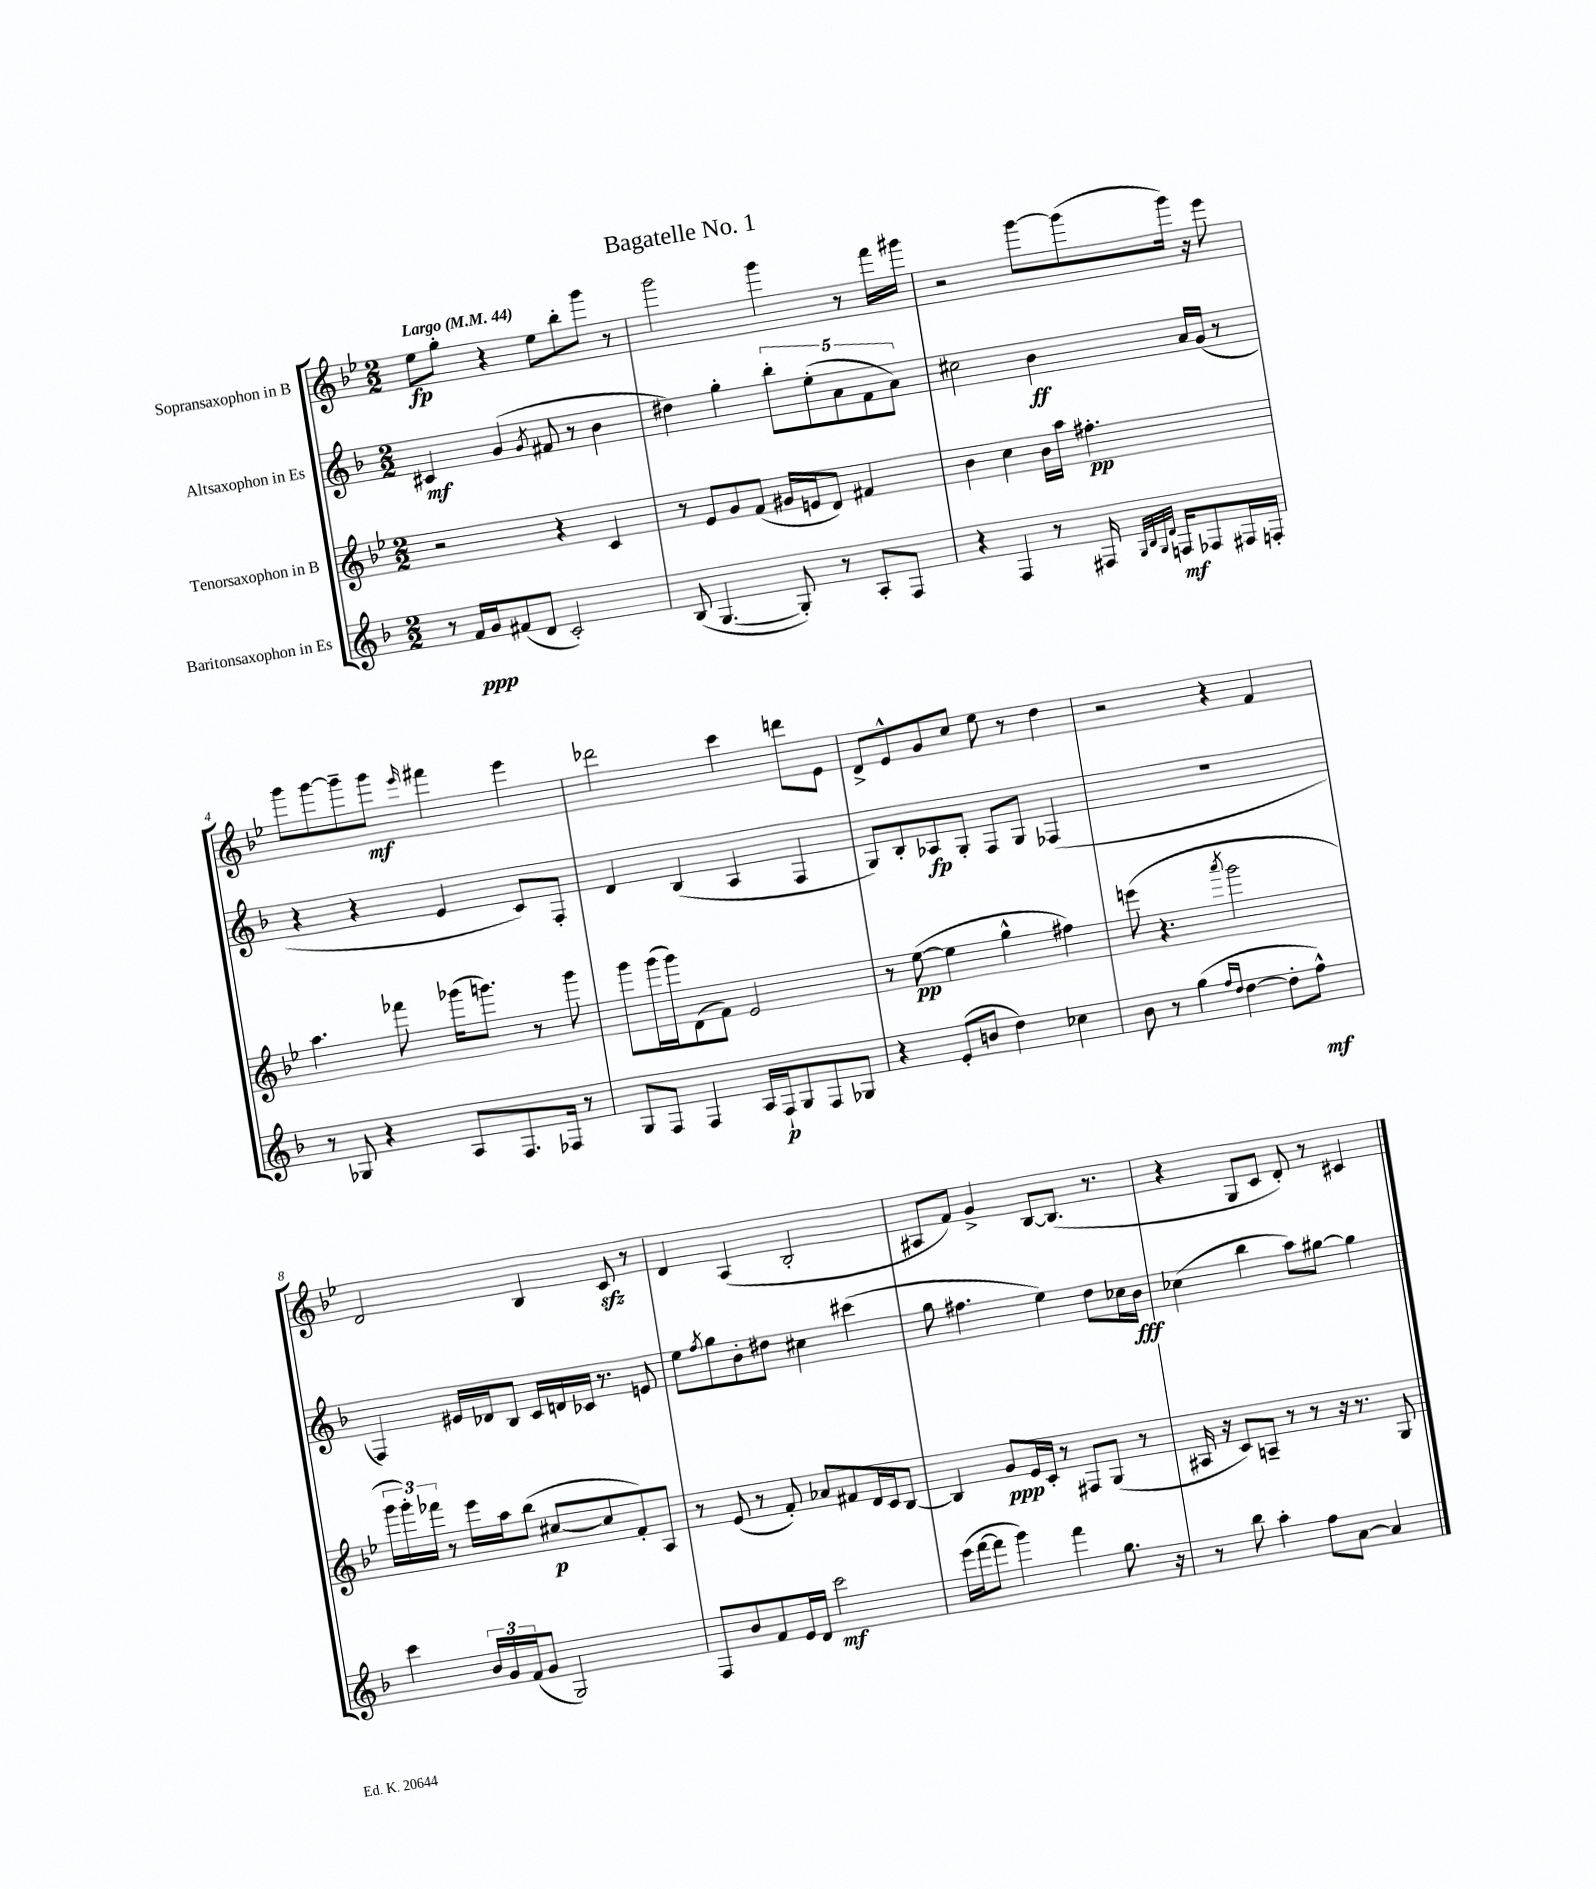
\header { title = "Bagatelle No. 1" }
<<
\new StaffGroup <<
\new Staff = "s0" \with { instrumentName = "Sopransaxophon in B" } {
    \clef treble \key bes \major \numericTimeSignature \time 2/2 \tempo "Largo" 4 = 44
    ees''8\fp g''8-. r4 ees''8 bes''8-. g'''8 r8 |
    g'''2 g'''4 r8 f'''16 gis'''16 |
    r2 g'''8~ g'''8( g'''16) r16 ees'''8 |
    g'''8 g'''8~ g'''8-- g'''8\mf \grace { ees'''16 } fis'''4 ees'''4 |
    des'''2 c'''4 d'''8 ees'8 |
    d'8-> ees'8-^ g'8 c''8 ees''8 r8 d''4 |
    r2 r4 f'4 |
    d'2 bes4 c'8\sfz r8 |
    d'4 a4( bes2-. |
    ais8 f'8) g'4-> bes8~ bes8.( r8. |
    r4 g8 c'8 d'8-.) r8 cis'4 \bar "|." |
}
\new Staff = "s1" \with { instrumentName = "Altsaxophon in Es" } {
    \clef treble \key f \major \numericTimeSignature \time 2/2
    cis'4\mf g'4( \acciaccatura { g'8 } fis'8 r8 bes'4 |
    dis''4) g''4-. \tuplet 5/4 { bes''8-. e''8-.( a'8 f'8 a'8) } |
    cis''2 bes'4\ff a'16 g'16( r8 |
    r4 r4 e'4 c'8) f8-. |
    d'4 bes4( a4 f4 |
    g8) bes8-. aes8\fp g8-. f8 g8 fes4( |
    R1 |
    f4) eis'16 des'16 bes8 c'16 d'16 ces'16 r8. e'8 |
    e''8 \acciaccatura { f''8 } g''8 bes'8-. dis''8 cis''4 cis'''4( |
    g''8 fis''4. e''4) d''8 ces''16 bes'16\fff |
    ces''4( bes''4 a''8) gis''8~ gis''4 \bar "|." |
}
\new Staff = "s2" \with { instrumentName = "Tenorsaxophon in B" } {
    \clef treble \key bes \major \numericTimeSignature \time 2/2
    r2 r4 c'4 |
    r8 ees'8 g'8 f'8( gis'16 e'16 d'8) fis'4 |
    bes'4 c''4 bes'16 a''16 fis''4.-.\pp |
    a''4. fes'''8 ges'''16( g'''8.) r8 g'''8 |
    g'''8 g'''16( g'''16) d'8( f'8) ees'2 |
    r8 ees''8~\pp( ees''4 g''4-^ fis''4) |
    e'''8( r4. \acciaccatura { a'''8 } g'''2 |
    \tuplet 3/2 { g'''16 g'''16-.) fes'''16 } r8 ees'''16 a''16 bes''8( cis''8~\p cis''8 f'8-.) a8 |
    r8 ees'8( r8 f'8-.) aes'8 fis'8 d'16 c'16 bes8~ |
    bes4 g'8\ppp ees'16 c'16-. r8 fis8 g8( r8 |
    ais16 r16 c'8) a8-- r8 r8 r16 r8. g8 \bar "|." |
}
\new Staff = "s3" \with { instrumentName = "Baritonsaxophon in Es" } {
    \clef treble \key f \major \numericTimeSignature \time 2/2
    r8 f'16\ppp g'16 fis'8( d'8 c'2-.) |
    bes8( g4.~ g8-.) r8 a8-. f8 |
    r4 f4 r8 fis16 \grace { g32 bes32 g32 d'32 } f16\mf fes8 fis16 f16-. |
    r8 ges8 r4 a8 f8. fes16 r8 |
    g8 f8 f4 a16 f16-!\p g8 f8 ges8 |
    r4 e'8-.( b'8 d''4) ces''4 |
    bes'8 r8 g''4( \grace { f''16 d''16 } d''4~ d''8-. f''8-^\mf) |
    c'''4 \tuplet 3/2 { bes'16 g'16 f'16( } g'8 g2) |
    f8 bes'8 f'8 e'16 d'16 c'''2\mf |
    e'''16( f'''16~ f'''8 g'''4) f'''4 g''8. r16 |
    r8 bes''8 a''4-. f''8 a'8~ a'4 \bar "|." |
}
>>
>>
